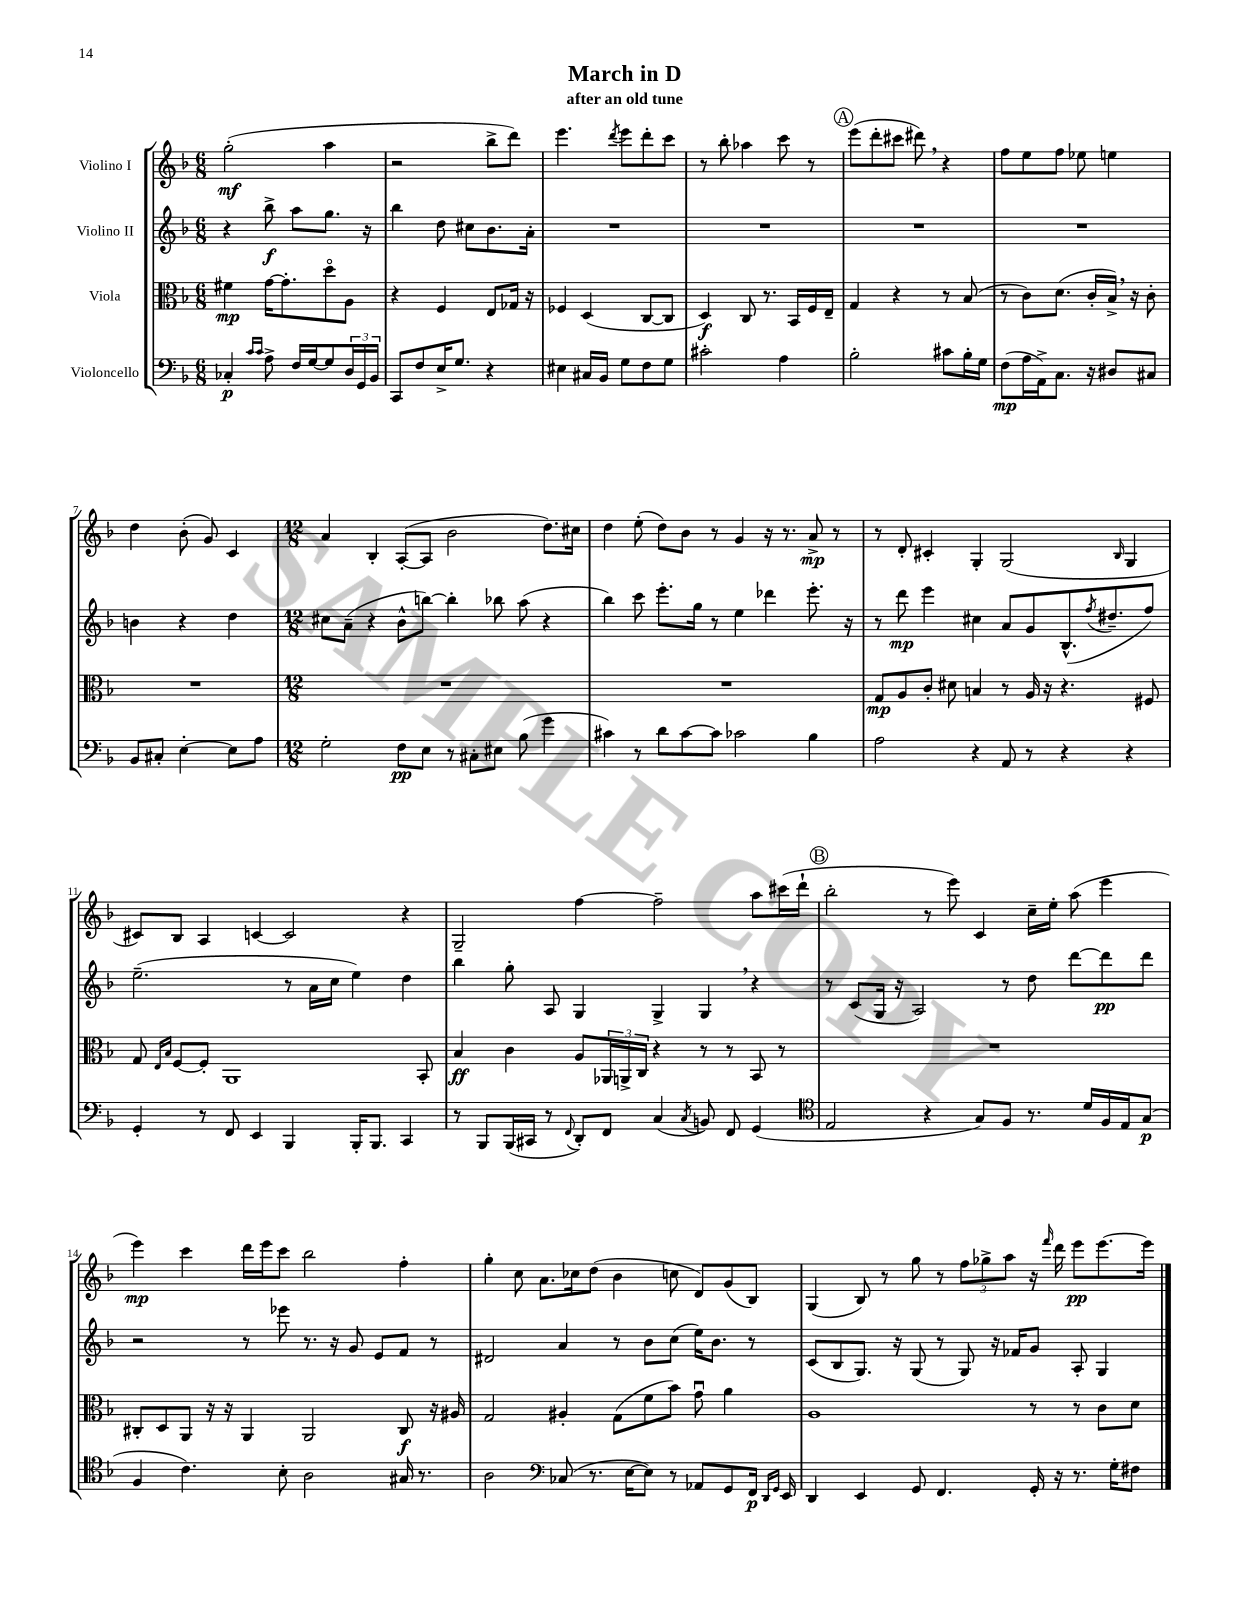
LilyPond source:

\header { title = "March in D" subtitle = "after an old tune" }
<<
\new StaffGroup <<
\new Staff = "s0" \with { instrumentName = "Violino I" } {
    \clef treble \key f \major \numericTimeSignature \time 6/8
    g''2-.\mf( a''4 |
    r2 bes''8-> d'''8) |
    e'''4. \acciaccatura { d'''8 } e'''8 d'''8-. c'''8 |
    r8 bes''8-. aes''4 c'''8 r8 |
    \mark \markup { \circle "A" } e'''8( d'''8-. cis'''8 dis'''8) \breathe r4 |
    f''8 e''8 f''8 ees''8 e''4 |
    d''4 bes'8-.( g'8) c'4 |
    \numericTimeSignature \time 12/8 a'4 bes4-. a8~-.( a8 bes'2 d''8.) cis''16 |
    d''4 e''8-.( d''8) bes'8 r8 g'4 r16 r8. a'8->\mp r8 |
    r8 d'8-. cis'4-. g4-. g2( \grace { bes16 } g4 |
    cis'8) bes8 a4 c'4~ c'2 r4 |
    g2-- f''4~ f''2-- a''8 cis'''16( d'''16-! |
    \mark \markup { \circle "B" } bes''2-. r8 e'''8) c'4 c''16-- e''16-. a''8( e'''4 |
    e'''4\mp) c'''4 d'''16 e'''16 c'''8 bes''2 f''4-. |
    g''4-. c''8 a'8. ces''16 d''8( bes'4 c''8 d'8) g'8( bes8) |
    g4( bes8) r8 g''8 r8 \tuplet 3/2 { f''8 ges''8-> a''8 } r16 \grace { f'''16 } d'''16 e'''8\pp e'''8.~ e'''16 \bar "|." |
}
\new Staff = "s1" \with { instrumentName = "Violino II" } {
    \clef treble \key f \major \numericTimeSignature \time 6/8
    r4 bes''8->\f a''8 g''8. r16 |
    bes''4 d''8 cis''8 bes'8. a'16-. |
    R2. |
    R2. |
    \mark \markup { \circle "A" } R2. |
    R2. |
    b'4 r4 d''4 |
    \numericTimeSignature \time 12/8 cis''8 a'8--( r4 bes'8-^ b''8~) b''4-. bes''8 a''8( r4 |
    bes''4) c'''8 e'''8.-. g''16 r8 e''4 des'''4 e'''8.-. r16 |
    r8 d'''8\mp e'''4 cis''4 a'8 g'8 bes8.-^( \acciaccatura { f''8 } dis''8.-- f''8) |
    e''2.--( r8 a'16 c''16 e''4) d''4 |
    bes''4 g''8-. a8 g4 g4-> g4 \breathe r4 |
    \mark \markup { \circle "B" } r8 c'8( g16 r16 a2) r8 d''8 d'''8~ d'''8\pp d'''8 |
    r2 r8 ees'''8 r8. r16 g'8 e'8 f'8 r8 |
    dis'2 a'4 r8 bes'8 c''8( e''16) bes'8. r8 |
    c'8( bes8 g8.) r16 g8( r8 g8) r16 fes'16 g'8 a8-. g4 \bar "|." |
}
\new Staff = "s2" \with { instrumentName = "Viola" } {
    \clef alto \key f \major \numericTimeSignature \time 6/8
    fis'4\mp g'16~ g'8.-. d''8\flageolet a8 |
    r4 f4 e8 ges16 r16 |
    fes4 d4( c8~ c8 |
    d4\f) c8 r8. bes,16 f16 e16-- |
    \mark \markup { \circle "A" } g4 r4 r8 bes8( |
    r8 c'8) d'8.( c'16-. bes16->) \breathe r16 c'8-. |
    R2. |
    \numericTimeSignature \time 12/8 R1. |
    R1. |
    g8\mp a8 c'8-. dis'8 b4 r8 a16 r16 r4. fis8 |
    g8 \grace { e16 bes16 } f8~ f8-. a,1 bes,8-. |
    bes4\ff c'4 a8 \tuplet 3/2 { aes,16 a,16-> c16 } r4 r8 r8 bes,8 r8 |
    \mark \markup { \circle "B" } R1. |
    cis8-. d8 a,8 r16 r16 a,4 a,2 cis8\f r16 ais16 |
    g2 ais4-. g8( f'8 bes'8) g'8\downbow a'4 |
    a1 r8 r8 c'8 d'8 \bar "|." |
}
\new Staff = "s3" \with { instrumentName = "Violoncello" } {
    \clef bass \key f \major \numericTimeSignature \time 6/8
    ces4-.\p \grace { c'16 c'16 } a8-> f16 g16~ g8 \tuplet 3/2 { d16 g,16 bes,16 } |
    c,8 f8 e16-> g8. r4 |
    eis4 cis16 bes,16 g8 f8 g8 |
    cis'2-. a4 |
    \mark \markup { \circle "A" } bes2-. cis'8 bes16-. g16 |
    f8\mp( a16 a,16->) c8. r16 dis8 cis8 |
    bes,8 cis8-. e4~-. e8 a8 |
    \numericTimeSignature \time 12/8 g2-. f8\pp e8 r8 cis8-. eis8 bes8( g'4 |
    cis'4) r8 d'8 cis'8~ cis'8 ces'2 bes4 |
    a2 r4 a,8 r8 r4 r4 |
    g,4-. r8 f,8 e,4 bes,,4 bes,,16-. bes,,8. c,4 |
    r8 bes,,8 bes,,16( cis,16 r8 \appoggiatura { f,8 } d,8-.) f,8 c4( \acciaccatura { c8 } b,8) f,8 g,4( |
    \mark \markup { \circle "B" } \clef tenor e2 r4 g8) f8 r8. d'16 f16 e16 g8\p( |
    f4 c'4.) bes8-. a2 gis16 r8. |
    a2 \clef bass ces8( r8. e16~ e8) r8 aes,8 g,8 f,16\p \grace { d,16 g,16 } e,16 |
    d,4 e,4 g,8 f,4. g,16-. r16 r8. g16-. fis8 \bar "|." |
}
>>
>>
